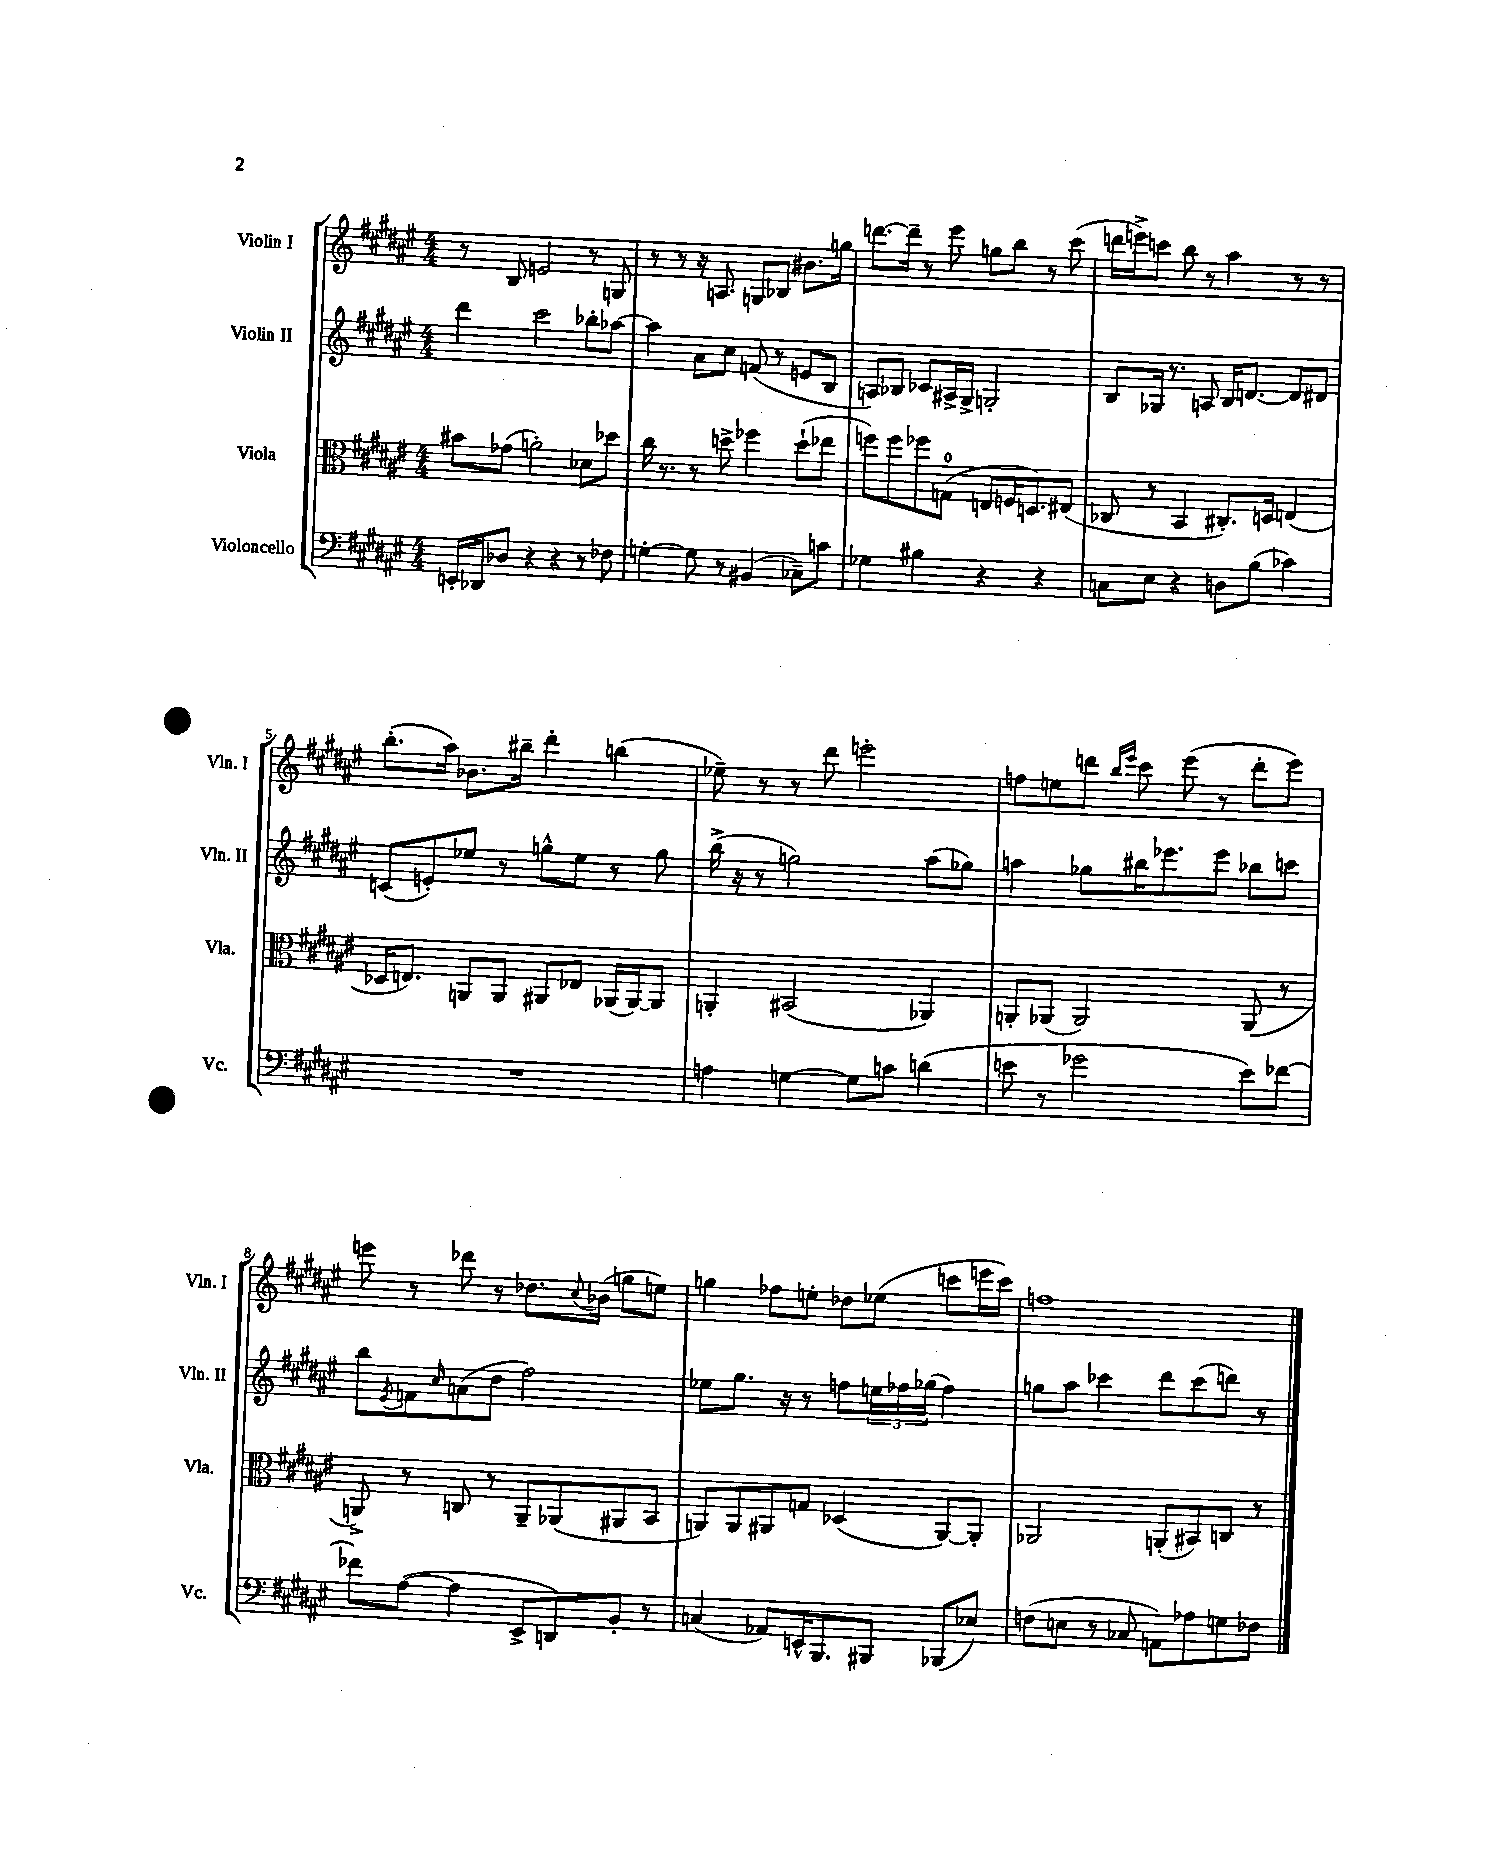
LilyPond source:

<<
\new StaffGroup <<
\new Staff = "s0" \with { instrumentName = "Violin I" shortInstrumentName = "Vln. I" } {
    \clef treble \key fis \major \numericTimeSignature \time 4/4
    r8 b8 e'2 r8 g8 |
    r8 r8 r16 a8. g8 bes8 bis'8. g''16 |
    d'''8.~ d'''16-- r8 eis'''8 g''8 b''8 r8 cis'''8( |
    d'''16 e'''16->) c'''8 b''8 r8 ais''4 r8 r8 |
    b''8.-.( ais''16) bes'8. bis''16-- dis'''4-. b''4( |
    ees''8--) r8 r8 dis'''8 e'''2-. |
    f''8 e''8 d'''8 \grace { b''16 eis'''16 } cis'''8 eis'''8( r8 d'''8-. eis'''8) |
    e'''8 r8 des'''8 r8 des''8. \appoggiatura { cis''8 } bes'16( g''8 e''8) |
    g''4 fes''8 e''8-. des''8 ees''8( c'''8 e'''16 c'''16) |
    f''1 \bar "|." |
}
\new Staff = "s1" \with { instrumentName = "Violin II" shortInstrumentName = "Vln. II" } {
    \clef treble \key fis \major \numericTimeSignature \time 4/4
    dis'''4 cis'''2 bes''8-. aes''8~ |
    aes''4 ais'8 cis''8 f'8( r8 e'8 b8 |
    a8) bes8 ces'8 ais16-> gis16-> g2-. |
    b8 ges16 r8. a8 b16 d'8.~ d'8 dis'8 |
    c'8( e'8-.) ees''8 r8 g''8-^ ees''8 r8 g''8 |
    b''16->( r16 r8 g''2) ais''8( ges''8) |
    a''4 ges''8 bis''16 ees'''8. ees'''8 bes''8 c'''8 |
    b''8 \acciaccatura { eis'8 } f'8 \grace { cis''16 } a'8( dis''8 fis''2) |
    ees''8 gis''8. r16 r8 f''8 \tuplet 3/2 { e''16 fes''16 ges''16( } fes''4) |
    g''8 ais''8 ces'''4 dis'''8 ces'''8( d'''8) r8 \bar "|." |
}
\new Staff = "s2" \with { instrumentName = "Viola" shortInstrumentName = "Vla." } {
    \clef alto \key fis \major \numericTimeSignature \time 4/4
    bis'8 ges'8( a'2-.) des'8 des''8 |
    cis''16 r8. r8 d''8-> fes''4 d''8-!( ees''8 |
    f''8) f''8 fes''8 g8-0( e8 f16 d8.) eis8( |
    ces8 r8 b,4 cis8.-.) d16 e4( |
    des16 e8.) a,8 a,8 ais,8 ees8 aes,16( aes,16~) aes,8 |
    a,4-. bis,2( aes,4) |
    a,8-. aes,8( aes,2) aes,8( r8 |
    a,8->) r8 c8 r8 a,8-- aes,8( ais,8 b,8 |
    a,8) a,8 ais,8 g8 des4( ais,8~) ais,8-. |
    aes,2 a,8-.( bis,8) c8 r8 \bar "|." |
}
\new Staff = "s3" \with { instrumentName = "Violoncello" shortInstrumentName = "Vc." } {
    \clef bass \key fis \major \numericTimeSignature \time 4/4
    e,16-. des,16 des8 r4 r4 r8 fes8 |
    g4~-. g8 r8 bis,4( ces8--) c'8 |
    ges4 bis4 r4 r4 |
    c8 eis8 r4 d8 b8( ces'4) |
    R1 |
    a4 g4~ g8 c'8 d'4( |
    e'8 r8 ges'2 e'8) fes'8~ |
    fes'8 ais8~( ais4 eis,8-> d,8) b,8-. r8 |
    c4( aes,8) e,16-^ b,,8. bis,,8 bes,,8( ees8) |
    f8( e8 r8 ces8 a,8) aes8 g8 fes8 \bar "|." |
}
>>
>>
